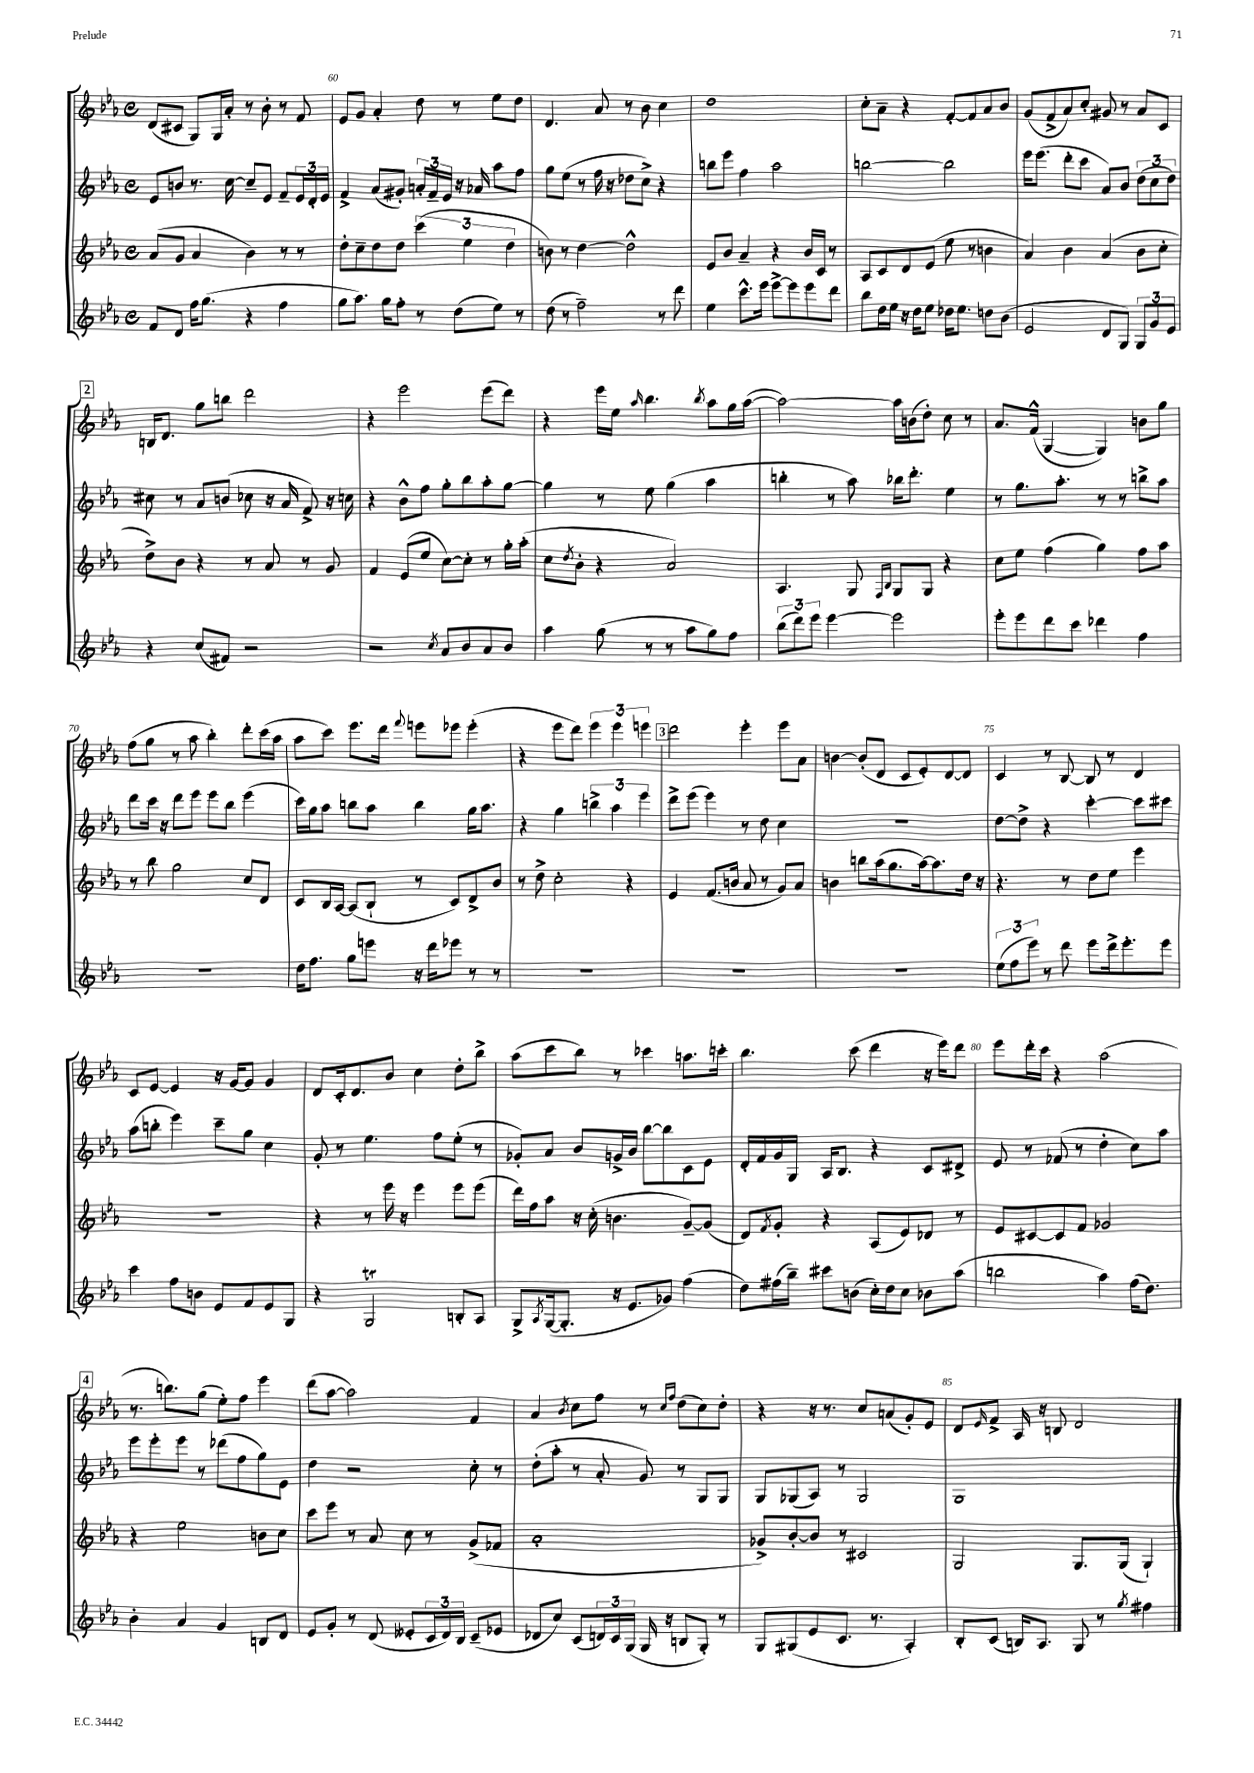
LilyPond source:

<<
\new StaffGroup <<
\new Staff = "s0" {
    \clef treble \key ees \major \defaultTimeSignature \time 4/4
    d'8( cis'8 g8) g16 aes'16-. r8 bes'8-. r8 f'8 |
    ees'8 g'8 aes'4-. d''8 r8 ees''8 d''8 |
    d'4. aes'8 r8 bes'8 c''4 |
    d''1 |
    c''8-. aes'8-- r4 f'8~-. f'8 aes'8 bes'8 |
    g'8( f'8-> aes'8) c''8-. gis'8 r8 aes'8 c'8 |
    \mark \markup { \box "2" } b16 d'8. g''8 b''8 d'''2 |
    r4 ees'''2 ees'''8( d'''8) |
    r4 ees'''16 ees''16 \grace { aes''16 } bes''4. \acciaccatura { bes''8 } aes''8 g''16 aes''16~( |
    aes''2~) aes''16 b'16( d''8-.) c''8 r8 |
    aes'8. f'16-^( g4~ g4) b'8 g''8 |
    f''8( g''8 r8 aes''8 bes''4-.) d'''8-. c'''16( aes''16 |
    aes''8 c'''8) ees'''8. d'''16 \appoggiatura { f'''8 } e'''8 ees'''8 ees'''4-.( |
    r4 ees'''8 d'''8) \tuplet 3/2 { ees'''4 ees'''4 e'''4 } |
    \mark \markup { \box "3" } d'''2 ees'''4-. ees'''8 aes'8 |
    b'4~ b'8-.( d'8 c'8 ees'8-.) d'8~ d'8 |
    c'4 r8 bes8~ bes8 r8 d'4 |
    c'8 ees'8~ ees'4 r16 g'16~ g'8 g'4 |
    d'8 c'16-. d'8. bes'8 c''4 d''8-. bes''8-> |
    aes''8( c'''8 bes''8) r8 ces'''4 a''8. c'''16-. |
    bes''4. c'''8( d'''4 r16 ees'''16) d'''8 |
    ees'''8 d'''16-. c'''16 r4 aes''2( |
    \mark \markup { \box "4" } r8. b''8.) g''8( ees''8-.) f''8 ees'''4 |
    d'''8( aes''8~ aes''2) f'4 |
    aes'4 \acciaccatura { bes'8 } c''8 f''8 r8 \grace { c''16 f''16 } d''8( c''8) d''8-. |
    r4 r16 r8. c''8 a'8( g'8-.) ees'8 |
    d'8 \grace { ees'16 } f'8-> aes16 r16 b8 d'2 \bar "|." |
}
\new Staff = "s1" {
    \clef treble \key ees \major \defaultTimeSignature \time 4/4
    ees'8 b'8 r8. c''16~ c''8-- ees'8 f'8-- \tuplet 3/2 { ees'16 d'16-. ees'16 } |
    f'4-> aes'8( gis'8-.) \tuplet 3/2 { a'16-. f'16-- ees'16 } r16 aes'16 aes''8 f''8 |
    g''8 ees''8( r8 f''16 r16 des''8 c''8->) r4 |
    b''8 ees'''8 f''4 aes''2 |
    b''2~ b''2 |
    ees'''16 ees'''8.( d'''8-. c'''8 aes'8) bes'8 \tuplet 3/2 { d''8( c''8 d''8) } |
    \mark \markup { \box "2" } cis''8 r8 aes'8 b'8( ces''8 r16 aes'16 f'8->) r16 c''16 |
    r4 bes'8-^ f''8 g''8-. bes''8 aes''8-. g''8~ |
    g''4 r8 ees''8 g''4( aes''4 |
    b''4-. r8 aes''8) bes''16 d'''8.-. ees''4 |
    r8 g''8. aes''8.-. r8 r8 b''8-> aes''8 |
    d'''8 c'''16 r16 d'''8 ees'''8 ees'''8 bes''8 ees'''4( |
    c'''16) g''16 aes''8 b''8 aes''8 b''4 g''16 aes''8. |
    r4 g''4 \tuplet 3/2 { b''4-> aes''4 ees'''4 } |
    \mark \markup { \box "3" } d'''8-> ees'''8( ees'''4) r8 d''8 c''4 |
    R1 |
    d''8~ d''8-> r4 c'''4~-. c'''8 cis'''8 |
    aes''8( b''8-. ees'''4) c'''8-- g''8 c''4 |
    g'8-. r8 ees''4. f''8 ees''8-.( r8 |
    ges'8-.) aes'8 bes'8 g'16-> bes'16 bes''8~ bes''8 c'8 ees'8 |
    d'16-. f'16 g'16 g16 aes16 bes8. r4 c'8 dis'8-> |
    ees'8 r8 fes'8( r8 d''4-. c''8) aes''8 |
    \mark \markup { \box "4" } ees'''8 ees'''8-. ees'''8 r8 des'''8( f''8 g''8) ees'8 |
    d''4 r2 c''8-. r8 |
    d''8-.( aes''8-. r8 aes'8-. g'8) r8 g8 g8 |
    g8 ges8( aes8) r8 ges2 |
    g1 \bar "|." |
}
\new Staff = "s2" {
    \clef treble \key ees \major \defaultTimeSignature \time 4/4
    aes'8( g'8 aes'4 bes'4) r8 r8 |
    d''8-. c''8-- d''8 d''8 \tuplet 3/2 { c'''4( ees''4 d''4 } |
    b'8) r8 d''4~ d''2-^ |
    ees'8 bes'8 aes'4-- r4 bes'16 c'16 r8 |
    aes8 c'8 d'8 ees'8( ees''8 r8 b'4 |
    aes'4) bes'4 aes'4( bes'8 c''8-. |
    \mark \markup { \box "2" } d''8->) bes'8 r4 r8 aes'8 r8 g'8 |
    f'4 ees'8( ees''8 c''8~) c''8-. r8 g''16-. aes''16-.( |
    c''8 \acciaccatura { d''8 } bes'8-. r4 aes'2) |
    aes4. g8 \grace { f16 bes16 } g8 g8 r4 |
    c''8 ees''8 f''4( g''4) f''8 aes''8 |
    r8 bes''8 g''2 c''8 d'8 |
    c'8 bes16 aes16~ aes8( bes8-! r8 c'8) d'8-> bes'8 |
    r8 d''8-> c''2-. r4 |
    \mark \markup { \box "3" } ees'4 f'8.( b'16 aes'8 r8 g'8) aes'8 |
    b'4 b''8 aes''16( g''8. aes''16~) aes''8. d''16 r16 |
    r4. r8 d''8 ees''8 ees'''4 |
    R1 |
    r4 r8 ees'''16 r16 ees'''4 ees'''8 ees'''8( |
    d'''16) f''16 aes''8 r16 c''16-.( b'4. g'8~--) g'8( |
    d'8) \acciaccatura { f'8 } g'8-. r4 aes8( ees'8) des'8 r8 |
    ees'8 cis'8~ cis'8 f'8 ges'2 |
    \mark \markup { \box "4" } r4 ees''2 b'8 c''8 |
    c'''8 ees'''8 r8 aes'8 c''8 r8 g'8->( fes'8 |
    aes'1-. |
    ges'8->) bes'8~-. bes'8 r8 cis'2 |
    g2 g8. g16( g4-!) \bar "|." |
}
\new Staff = "s3" {
    \clef treble \key ees \major \defaultTimeSignature \time 4/4
    f'8 d'8 f''16 g''8.( r4 f''4 |
    g''8 aes''8.) g''16 f''8-. r8 d''8( ees''8) r8 |
    d''8( r8 f''2--) r8 d'''8 |
    ees''4 c'''8.-^ ees'''16 ees'''8~-> ees'''8 ees'''8 d'''8 |
    bes''8 d''16 ees''16 r16 d''16 ees''8 des''16 ees''8. d''8 bes'8( |
    ees'2 d'8 g8) \tuplet 3/2 { g8 g'8 ees'8 } |
    \mark \markup { \box "2" } r4 c''8( fis'8) r2 |
    r2 \acciaccatura { c''8 } aes'8 bes'8 aes'8 bes'8 |
    aes''4 g''8( r8 r8 aes''8 g''8) f''8 |
    \tuplet 3/2 { bes''8( d'''8) ees'''8 } ees'''4~ ees'''2 |
    ees'''8-. ees'''8 d'''8 c'''8 des'''4 f''4 |
    R1 |
    d''16 f''8. g''8 e'''8 r16 d'''16 ees'''8 r8 r8 |
    R1 |
    \mark \markup { \box "3" } R1 |
    R1 |
    \tuplet 3/2 { ees''8( f''8 ees'''8) } r8 d'''8 ees'''8 d'''16-> ees'''8.-. ees'''8 |
    c'''4 f''8 b'8 ees'8 f'8 ees'8 g8 |
    r4 g2\trill b8-. aes8 |
    g8-> \acciaccatura { aes8 } g16~( g8.-. r16 ees'8. ges'8) f''4( |
    d''8) fis''16( bes''16--) cis'''8 b'8( c''16-.) d''16 c''8 bes'8 aes''8( |
    b''2 aes''4) f''16( d''8.) |
    \mark \markup { \box "4" } bes'4-. aes'4 g'4 b8 d'8 |
    ees'8 g'8-. r8 d'8( eeses'8-. \tuplet 3/2 { c'16 d'16) bes16 } c'8--( ees'8 |
    des'8 c''8) c'8( \tuplet 3/2 { d'16) c'16 g16( } g16 r16 b8 g8-.) r8 |
    g8 gis8( ees'8 c'8. r8. aes4-.) |
    bes8-. c'8( b16) aes8. g8 r8 \acciaccatura { g''8 } fis''4 \bar "|." |
}
>>
>>
\layout { \context { \Score currentBarNumber = #59 \override BarNumber.break-visibility = ##(#f #t #t) barNumberVisibility = #(every-nth-bar-number-visible 5) } }
